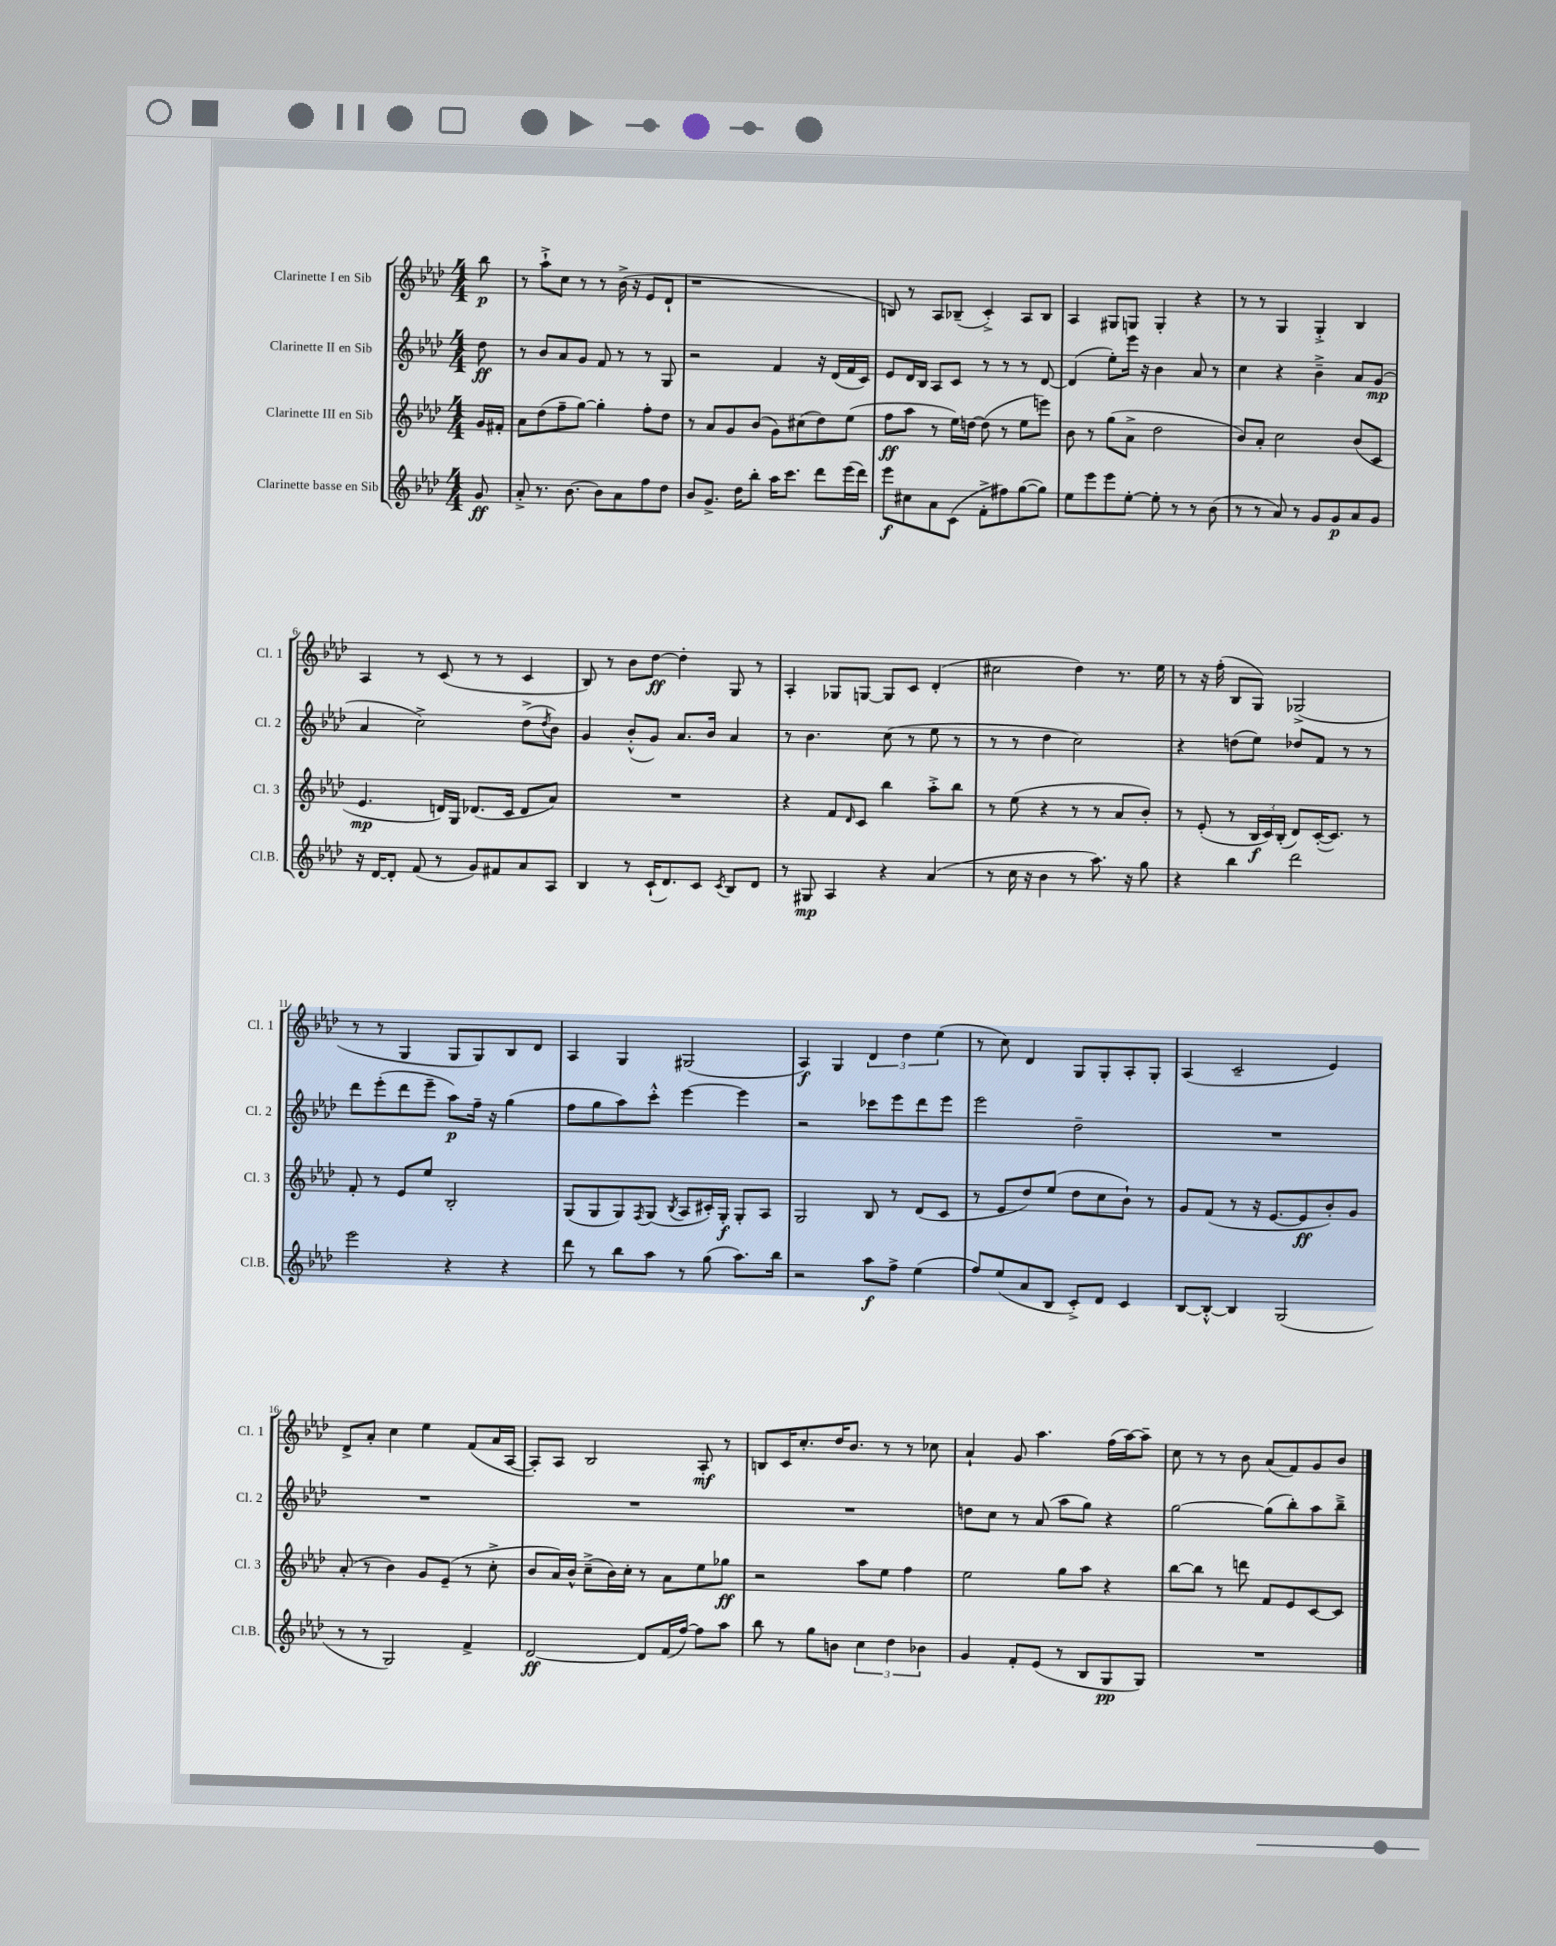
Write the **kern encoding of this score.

**kern	**kern	**kern	**kern
*staff4	*staff3	*staff2	*staff1
*clefG2	*clefG2	*clefG2	*clefG2
*k[b-e-a-d-]	*k[b-e-a-d-]	*k[b-e-a-d-]	*k[b-e-a-d-]
*M4/4	*M4/4	*M4/4	*M4/4
8g	16g	8dd-	8bb-
.	16f#'	.	.
=	=	=	=
8a-'^	8a-	8r	8r
8.r	(8dd-	8b-	8aa-`^
.	8ff~	8a-	8cc
[8.b-	.	.	.
.	[8gg)	8g	8r
8b-]	4gg']	8f	8r
8a-	.	8r	(16b-^
.	.	.	16r
8ff	8ff'	8r	8e-
8dd-	8dd-	8G	8d-`
=	=	=	=
8b-	8r	2r	1r
8.g^	8a-	.	.
.	8g	.	.
16dd-	.	.	.
8bb-'	(8b-	.	.
16aa-	8g)	4f	.
8.ccc	.	.	.
.	(8cc#	.	.
8ddd-	8dd-)	16r	.
.	.	(16d-	.
(16eee-	(8ee-	16f	.
16ddd-)	.	16c)	.
=	=	=	=
8eee-	8ff	8e-	8B)
8cc#	8aa-	16d-	8r
.	.	16B-	.
8a-	8r	8A-	8A-
(8c	16ee-)	8c	(8B-~
.	[16dd	.	.
8f'^	(8dd]	8r	4c'^)
8ff#)	8r	8r	.
([8gg	8ee-	8r	8A-
8gg])	8eee)	[8d-	8B-
=	=	=	=
8ee-	8b-	(4d-]	4A-
8eee-	8r	.	.
8eee-	(8gg	8ee-')	8G#
[8ee-'	8a-^	16eee-	8G
.	.	16r	.
8ee-']	2dd-	4b-	4G'
8r	.	.	.
8r	.	8a-	4r
(8b-	.	8r	.
=	=	=	=
8r	8b-)	4cc	8r
8r	8a-'	.	8r
8a-)	2cc	4r	4G
8r	.	.	.
8g	.	4b-~^	4G'^
8g	.	.	.
8a-	(8b-	8a-	4B-
8g	8c	(8g	.
=	=	=	=
16r	4.e-	4a-	4A-
[16d-	.	.	.
8d-']	.	.	.
(8f	.	2cc^)	8r
8r	16d)	.	(8c
.	16G	.	.
8g)	(8.d-	.	8r
8f#	.	.	8r
.	16c	.	.
8a-	8d-	(8dd-^	4c
.	.	8qdd-	.
8A-	8a-)	8b-)	.
=	=	=	=
4B-	1r	4g	8B-)
.	.	.	8r
8r	.	(8b-'^^	8b-
(16c`	.	8g)	[8dd-
8.d-)	.	.	.
.	.	8.a-	4dd-']
8c	.	.	.
.	.	16b-	.
8qc	.	.	.
8B-	.	4a-	8G
8d-	.	.	8r
=	=	=	=
8r	4r	8r	4A-'
8G#	.	4.b-	.
4A-	8f	.	8G-
.	16qqd-	.	.
.	8c	.	[8G
4r	4bb-	(8cc	8G]
.	.	8r	8c
(4a-	8aa-'^	8ee-	(4d-'
.	8bb-	8r	.
=	=	=	=
8r	8r	8r	2cc#
16cc	(8ee-	8r	.
16r	.	.	.
4b-	4r	4dd-	.
8r	8r	2cc)	4dd-)
8.aa-)	8r	.	.
.	8a-	.	8.r
16r	.	.	.
8gg	8b-')	.	.
.	.	.	16ee-
=	=	=	=
4r	8r	4r	8r
.	(8e-'	.	16r
.	.	.	(16ff'
4bb-	8r	(8dd	8B-
.	24B-	8ee-)	8G)
.	24c)	.	.
.	(24B-'	.	.
2ddd-	8d-)	8dd-	(2G-^
.	([16c'	8f	.
.	8.c])	.	.
.	.	8r	.
.	8r	8r	.
=	=	=	=
2eee-	8f'	8ddd-	8r
.	8r	(8eee-'	8r
.	8e-	8ddd-	4G
.	8ee-	8eee-~	.
4r	2B-'	8aa-)	8G
.	.	16ff~	8G)
.	.	16r	.
4r	.	(4gg	8B-
.	.	.	8d-
=	=	=	=
8ddd-	(8G	8ff	4A-
8r	8G	8gg	.
8bb-	8G)	8aa-)	4G
.	8qF	.	.
8aa-	(8G	8ccc'^^	.
.	8qB-	.	.
8r	8A-	[4eee-	(2G#
(8gg	16c#')	.	.
.	16G'	.	.
8.aa-)	8G'	4eee-]	.
.	8A-	.	.
16bb-	.	.	.
=	=	=	=
2r	2G	2r	4A-)
.	.	.	4G
8aa-	8B-	8ccc-	6d-
8ff^	8r	8eee-	.
.	.	.	6dd-
(4ee-	(8d-	8ddd-	.
.	.	.	(6ee-
.	8c	8eee-	.
=	=	=	=
8ff)	8r	2eee-	8r
(8ee-	8e-	.	8cc)
8a-	8dd-)	.	4d-
8B-	(8ee-	.	.
8c'^)	8dd-	2dd-~	8G
8d-	8cc	.	8G'
4c	8b-`)	.	8A-'
.	8r	.	8G'
=	=	=	=
[8B-	8g	1r	(4A-
8B-'^^_	(8f	.	.
4B-]	8r	.	2c~
.	16r	.	.
.	[8.e-	.	.
(2G	.	.	.
.	8e-]	.	.
.	8b-')	.	4e-)
.	8g	.	.
=	=	=	=
8r	(8a-'	1r	8d-^
8r	8r	.	8a-'
2G)	4b-)	.	4cc
.	8g	.	4ee-
.	(8e-~	.	.
4f^	8r	.	(8f
.	8cc'^	.	16a-
.	.	.	[16A-
=	=	=	=
[2d-	8b-	1r	8A-'])
.	16a-)	.	8A-
.	16b-^^	.	.
.	(8cc~^	.	2B-
.	16b-)	.	.
.	16cc'	.	.
8d-]	8r	.	.
(16f	8a-	.	.
[16ff)	.	.	.
8ff]	8ee-	.	8A-'
8aa-	8gg-	.	8r
=	=	=	=
8bb-	2r	1r	8B
8r	.	.	16c
.	.	.	8.cc'
8gg	.	.	.
8b	.	.	16dd-
.	.	.	8.b-
6cc	8aa-	.	.
.	8ee-	.	8r
6dd-	.	.	.
.	4ff	.	8r
6b-	.	.	.
.	.	.	8cc-
=	=	=	=
4g	2ee-	8dd	4a-`
.	.	8cc	.
8f'	.	8r	8g
(8e-	.	(8a-	4.aa-
8r	8gg	8aa-	.
8B-	8aa-	8gg)	.
8G	4r	4r	(16ff
.	.	.	[16aa-)
8G)	.	.	8aa-~]
=	=	=	=
1r	[8bb-	[2gg	8cc
.	8bb-]	.	8r
.	8r	.	8r
.	8ddd	.	8b-
.	8f	(8gg]	(8a-
.	8e-	8bb-')	8f)
.	[8c	8aa-	8g
.	8c]	8bb-~^	8b-
==	==	==	==
*-	*-	*-	*-
